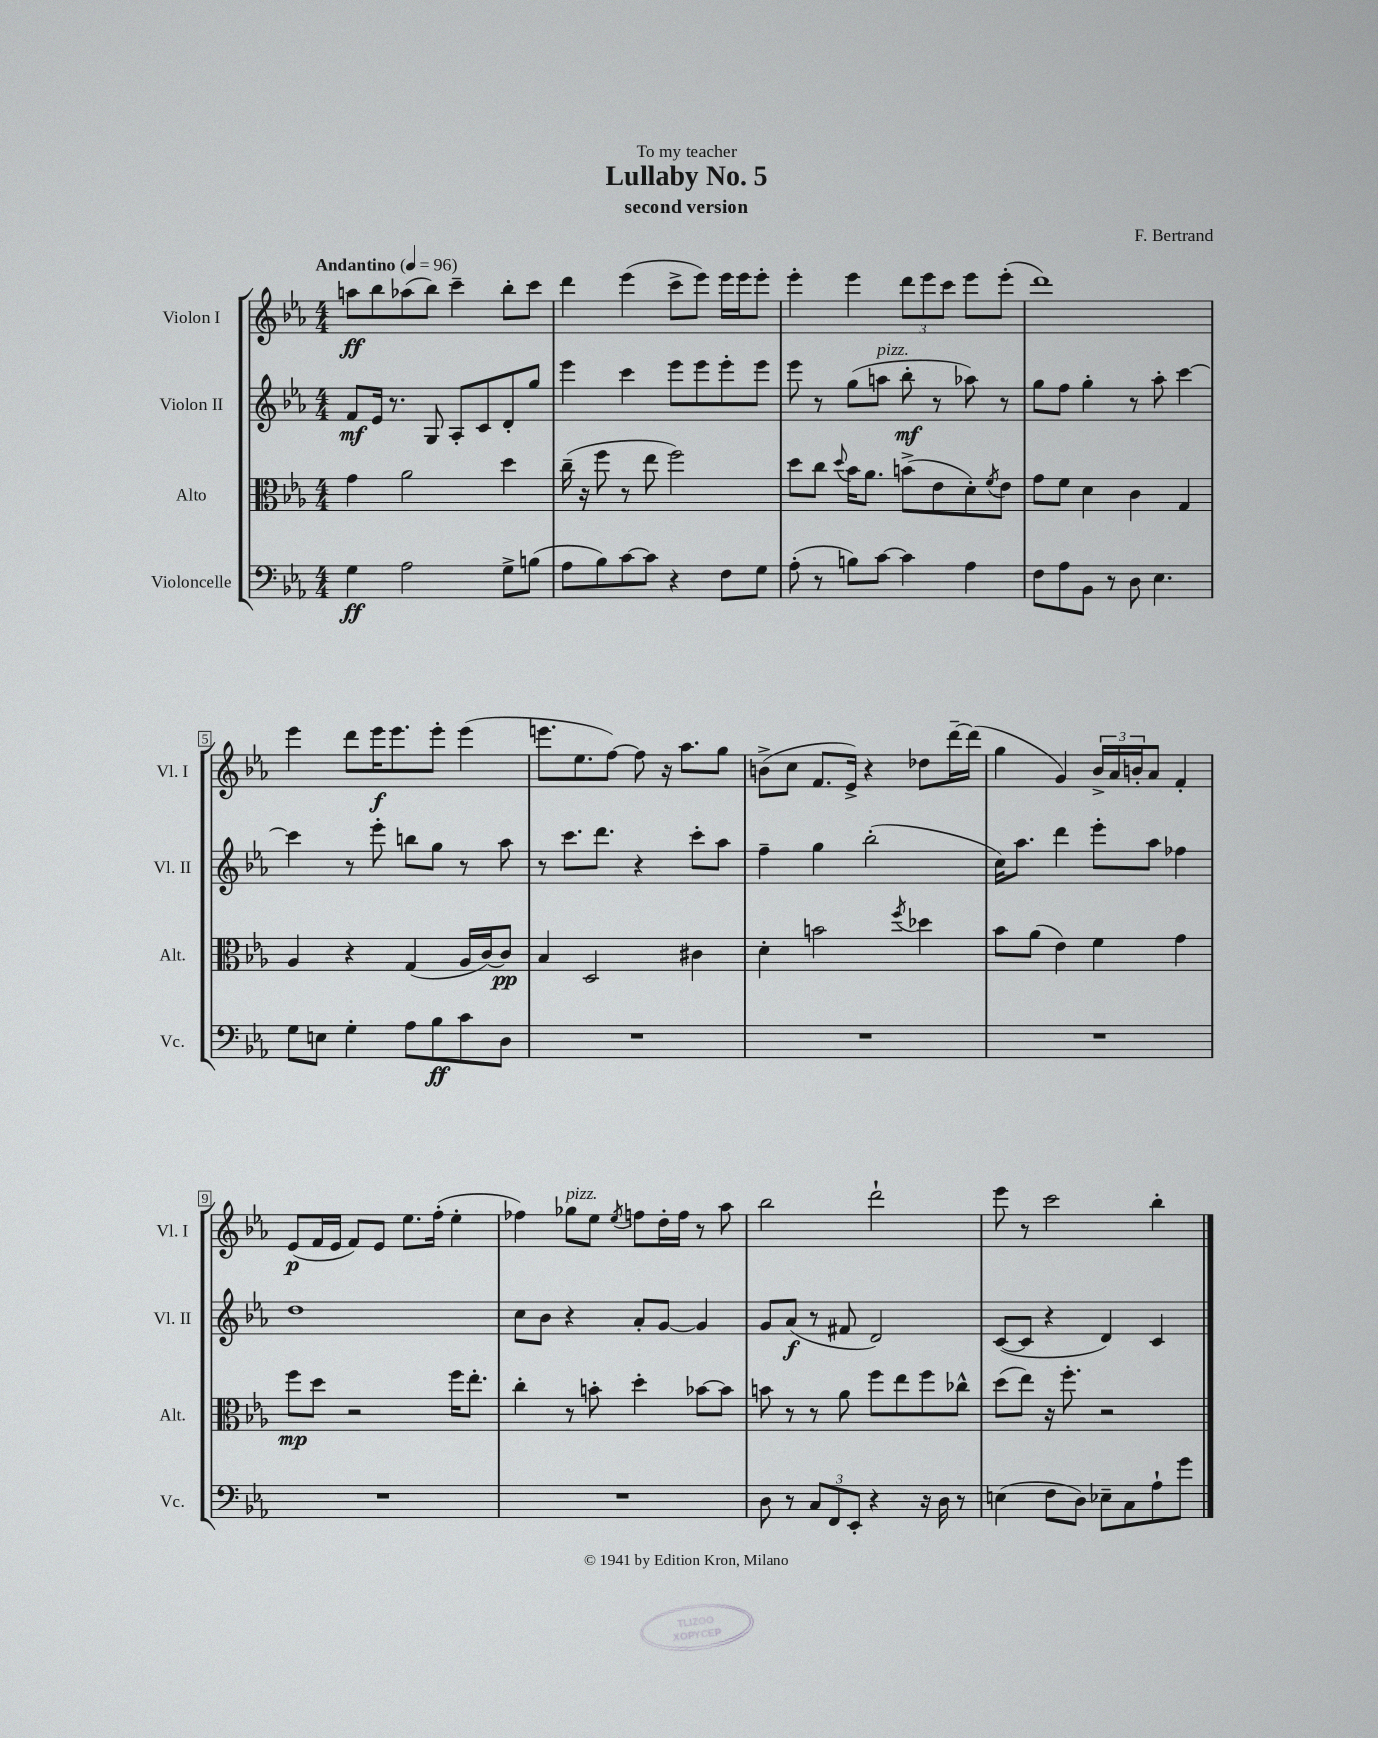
\header { title = "Lullaby No. 5" composer = "F. Bertrand" subtitle = "second version" dedication = "To my teacher" }
<<
\new StaffGroup <<
\new Staff = "s0" \with { instrumentName = "Violon I" shortInstrumentName = "Vl. I" } {
    \clef treble \key ees \major \numericTimeSignature \time 4/4 \tempo "Andantino" 4 = 96
    a''8\ff bes''8 aes''8( bes''8) c'''4-- bes''8-. c'''8 |
    d'''4 ees'''4( c'''8-> ees'''8) ees'''16 ees'''16 ees'''8-. |
    ees'''4-. ees'''4 \tuplet 3/2 { d'''8 ees'''8 c'''8 } ees'''8 ees'''8-.( |
    d'''1) |
    ees'''4 d'''8 ees'''16\f ees'''8. ees'''8-. ees'''4( |
    e'''8. ees''8. f''8~) f''8 r16 aes''8. g''8 |
    b'8->( c''8 f'8. ees'16->) r4 des''8 d'''16~-- d'''16( |
    g''4 g'4) \tuplet 3/2 { bes'16-> aes'16 b'16-. } aes'8 f'4-. |
    ees'8\p( f'16 ees'16 f'8) ees'8 ees''8. f''16-.( ees''4-. |
    fes''4) ges''8^\markup { \italic "pizz." } ees''8 \acciaccatura { ees''8 } f''8 d''16-. f''16 r8 aes''8 |
    bes''2 d'''2-! |
    ees'''8 r8 c'''2 bes''4-. \bar "|." |
}
\new Staff = "s1" \with { instrumentName = "Violon II" shortInstrumentName = "Vl. II" } {
    \clef treble \key ees \major \numericTimeSignature \time 4/4
    f'8\mf ees'16 r8. g8 aes8-. c'8 d'8-. g''8 |
    ees'''4 c'''4 ees'''8 ees'''8 ees'''8-. ees'''8 |
    ees'''8 r8 g''8( a''8^\markup { \italic "pizz." } bes''8-.\mf r8 aes''8) r8 |
    g''8 f''8 g''4-. r8 aes''8-. c'''4~ |
    c'''4 r8 ees'''8-. b''8 g''8 r8 aes''8 |
    r8 c'''8. d'''8. r4 c'''8-. aes''8 |
    f''4-- g''4 bes''2-.( |
    c''16) aes''8. d'''4 ees'''8-. aes''8 fes''4 |
    d''1 |
    c''8 bes'8 r4 aes'8-. g'8~ g'4 |
    g'8 aes'8\f( r8 fis'8 d'2) |
    c'8~( c'8 r4 d'4) c'4 \bar "|." |
}
\new Staff = "s2" \with { instrumentName = "Alto" shortInstrumentName = "Alt." } {
    \clef alto \key ees \major \numericTimeSignature \time 4/4
    g'4 aes'2 d''4 |
    c''16--( r16 f''8 r8 ees''8 f''2) |
    d''8 c''8 \appoggiatura { d''8 } bes'16 aes'8. b'8->( ees'8 d'8-.) \acciaccatura { f'8 } ees'8 |
    g'8 f'8 d'4 c'4 g4 |
    aes4 r4 g4( aes16 c'16~) c'8\pp |
    bes4 d2 cis'4 |
    d'4-. b'2 \acciaccatura { f''8 } des''4 |
    bes'8 aes'8( ees'4) f'4 g'4 |
    f''8\mp d''8 r2 f''16 ees''8.-. |
    c''4-. r8 b'8-. d''4-. bes'8~ bes'8 |
    b'8 r8 r8 aes'8 f''8 ees''8 f''8 ces''8-^ |
    d''8( ees''8) r16 f''8.-. r2 \bar "|." |
}
\new Staff = "s3" \with { instrumentName = "Violoncelle" shortInstrumentName = "Vc." } {
    \clef bass \key ees \major \numericTimeSignature \time 4/4
    g4\ff aes2 g8-> b8( |
    aes8 bes8) c'8~ c'8 r4 f8 g8 |
    aes8-.( r8 b8) c'8~ c'4 aes4 |
    f8 aes8 bes,8 r8 d8 ees4. |
    g8 e8 g4-. aes8 bes8\ff c'8 d8 |
    R1 |
    R1 |
    R1 |
    R1 |
    R1 |
    d8 r8 \tuplet 3/2 { c8 f,8 ees,8-. } r4 r16 d16 r8 |
    e4( f8 d8) ees8-- c8 aes8-! g'8 \bar "|." |
}
>>
>>
\layout { \context { \Score \override BarNumber.stencil = #(make-stencil-boxer 0.1 0.3 ly:text-interface::print) } }
